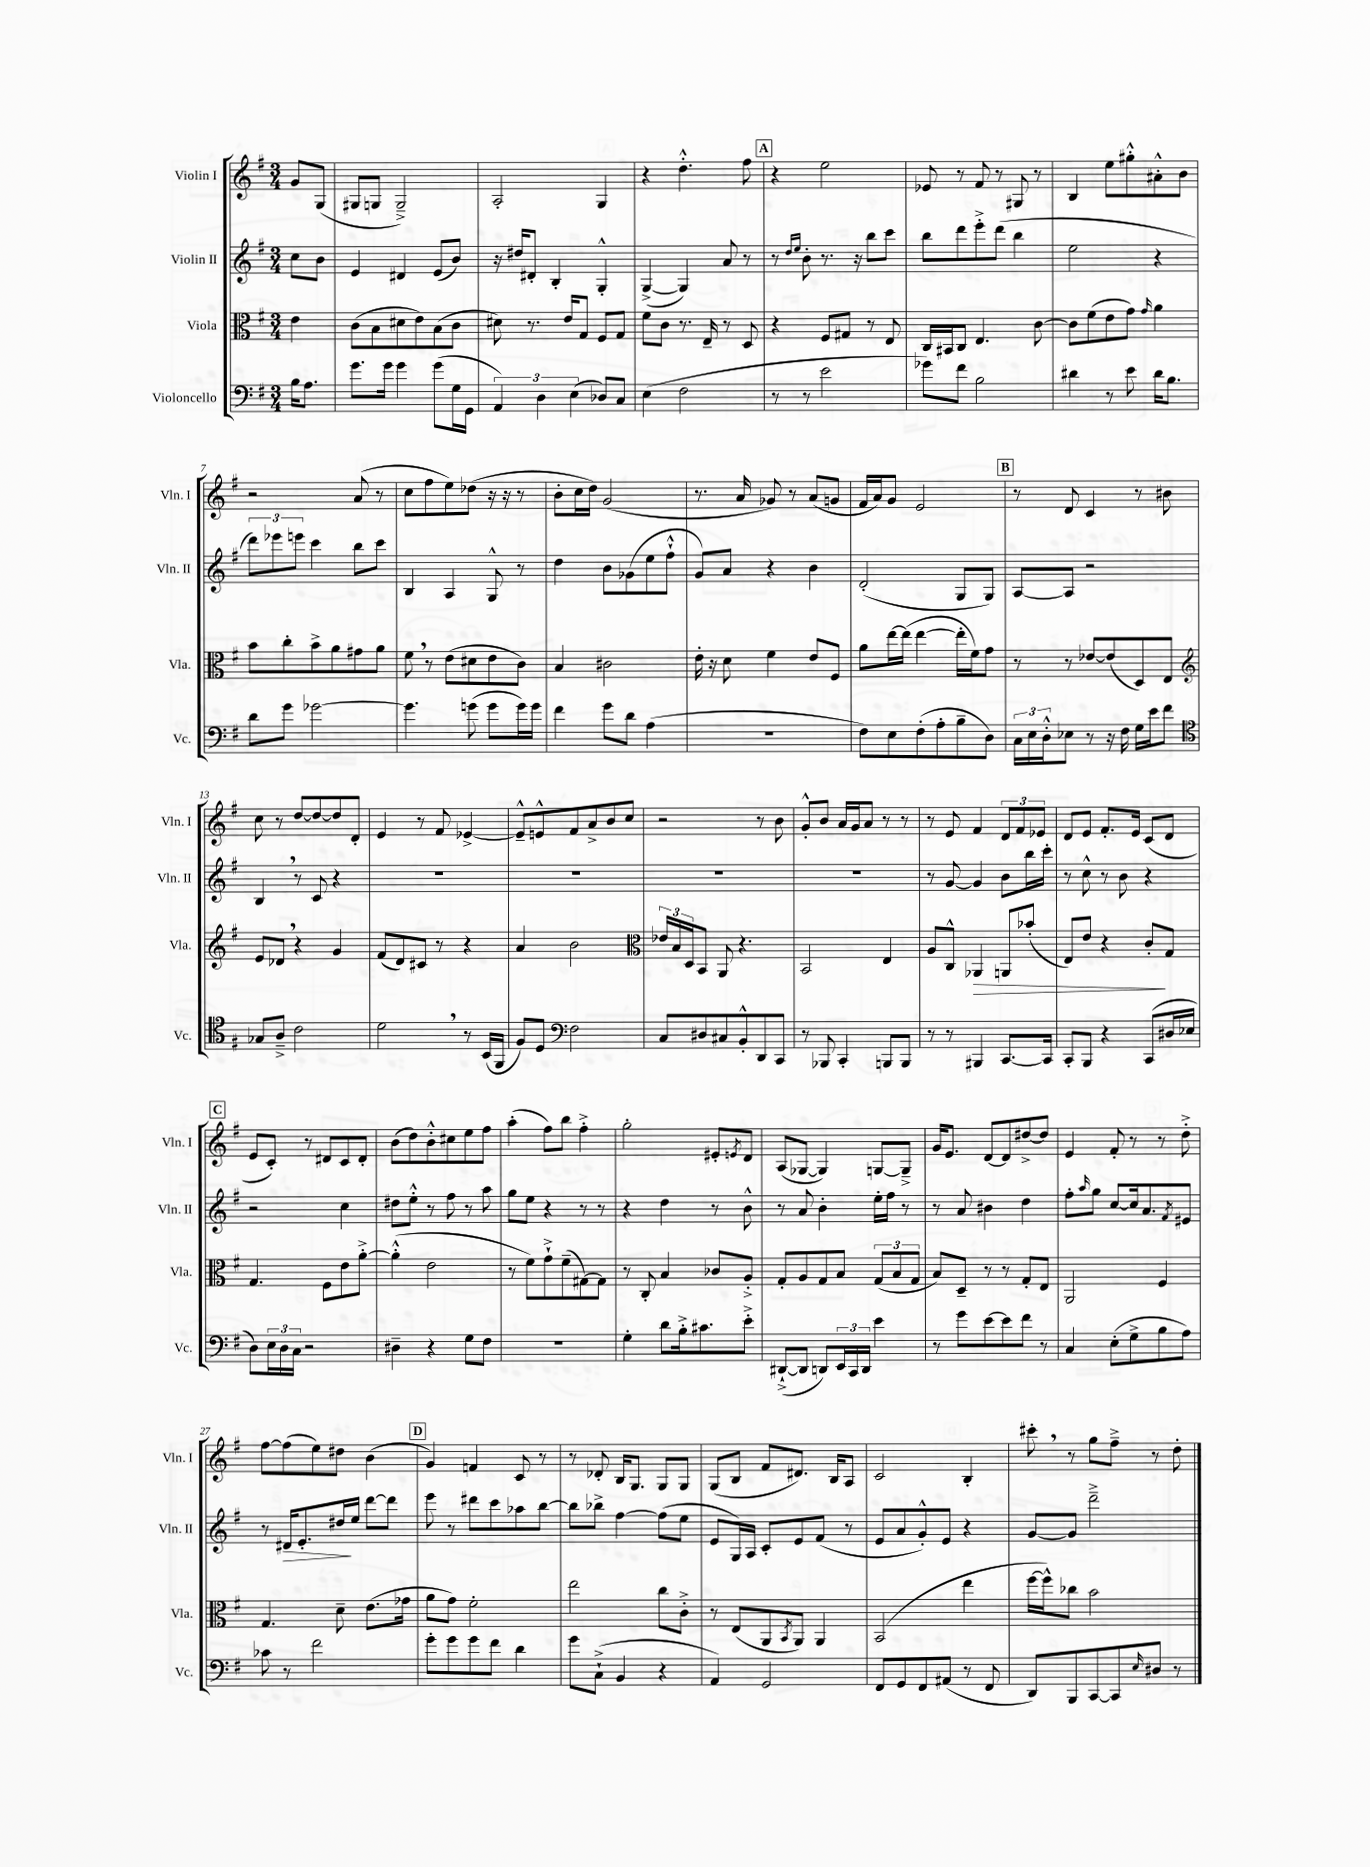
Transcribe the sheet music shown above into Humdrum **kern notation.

**kern	**kern	**dynam	**kern	**dynam	**kern
*part4	*part3	*part3	*part2	*part2	*part1
*staff4	*staff3	*staff3	*staff2	*staff2	*staff1
*I"Violoncello	*I"Viola	*	*I"Violin II	*	*I"Violin I
*I'Vc.	*I'Vla.	*	*I'Vln. II	*	*I'Vln. I
*clefF4	*clefC3	*	*clefG2	*	*clefG2
*k[f#]	*k[f#]	*	*k[f#]	*	*k[f#]
*M3/4	*M3/4	*	*M3/4	*	*M3/4
=	=	=	=	=	=
16B\KL	4e\	.	8cc\L	.	8g/L
8.A\J	.	.	.	.	.
.	.	.	8b\J	.	(8G/J
=1	=1	=1	=1	=1	=1
8.g\L	(8c\L	.	4e/	.	8G#X/L
.	8B\	.	.	.	8Gn/J
16g\Jk	.	.	.	.	.
4g\	8d#X\	.	4d#X/	.	2G~^/)
.	8e\)	.	.	.	.
(8g\L	(8B\	.	(8e/L	.	.
16G\L	8c\J	.	8b/J)	.	.
16GG\JJ	.	.	.	.	.
=2	=2	=2	=2	=2	=2
6AA/)	8d#X\)	.	16r	.	2A'/
.	.	.	16dd#X/KL	.	.
.	8.r	.	8d#X'/J	.	.
6D\	.	.	.	.	.
.	.	.	4B'/	.	.
.	16e/KL	.	.	.	.
(6E\	.	.	.	.	.
.	8G/J	.	.	.	.
8D-X/L)	8F#/L	.	4G'^^/	.	4G/
8C/J	8G/J	.	.	.	.
=3	=3	=3	=3	=3	=3
(4E\	8f#\L	.	([4G^/	.	4r
.	8c\J	.	.	.	.
2F#\	8.r	.	4G/])	.	4.dd'^^\
.	16E~/	.	.	.	.
.	8r	.	8a/	.	.
.	8D/	.	8r	.	8ff#\
!!LO:REH:place=s1:t=A
=4	=4	=4	=4	=4	=4
8r	4r	.	8r	.	4r
.	.	.	16qqdd/LL	.	.
.	.	.	16qqee/JJ	.	.
8r	.	.	8b'\	.	.
2e\	8F#/L	.	8.r	.	2ee\
.	8G#X/J	.	.	.	.
.	.	.	16r	.	.
.	8r	.	8bb\L	.	.
.	8E/	.	8ccc\J	.	.
=5	=5	=5	=5	=5	=5
8g-X\L)	16C/LL	.	8bb\L	.	8e-X/
.	16BB#X/J	.	.	.	.
8f#\J	8C/J	.	8ddd\	.	8r
2B\	4.E/	.	8eee'^\	.	8f#/
.	.	.	(8ddd\J	.	8r
.	.	.	4bb\	.	8G#X/
.	[8c\	.	.	.	8r
=6	=6	=6	=6	=6	=6
4d#X\	8c\L]	.	2ee\	.	4B/
.	(8f#\	.	.	.	.
8r	8e\	.	.	.	8ee\L
8e\	8g\J)	.	.	.	8gg#X'^^\
.	16qqg/	.	.	.	.
16d#\KL	4a\	.	4r	.	8a#X'^^\
8.B\J	.	.	.	.	.
.	.	.	.	.	8b\J
!!LO:LB:g=z
=7	=7	=7	=7	=7	=7
8d\L	8b\L	.	12ddd\L)	.	2r
.	.	.	12eee-X\	.	.
8g\J	8cc'\	.	.	.	.
.	.	.	12eeen\J	.	.
[2g-X\	8b^\	.	4ccc\	.	.
.	8a\	.	.	.	.
.	8g#X\	.	8bb\L	.	(8a/
.	8a\J	.	8ccc\J	.	8r
=8	=8	=8	=8	=8	=8
4.g-\]	8f#,\	.	4B/	.	8cc\L
.	8r	.	.	.	8ff#\
.	(8e\L	.	4A/	.	8ee\)
(8gn\	8d#X\	.	.	.	(8dd-X\J
8g\L	8e\	.	8G^^/	.	16r
.	.	.	.	.	16r
16g\L)	8c\J)	.	8r	.	8r
16g\JJ	.	.	.	.	.
=9	=9	=9	=9	=9	=9
4f#\	4B/	.	4dd\	.	8b'\L
.	.	.	.	.	16cc\L
.	.	.	.	.	16dd\JJ)
8g\L	2c#X\	.	8b\L	.	(2g/
8d\J	.	.	(8g-X\	.	.
(4A\	.	.	8ee\	.	.
.	.	.	8ff#`^^\J	.	.
=10	=10	=10	=10	=10	=10
2.r	16e'\	.	8g/L)	.	8.r
.	16r	.	.	.	.
.	8d\	.	8a/J	.	.
.	.	.	.	.	16a/
.	4f#\	.	4r	.	8g-X/)
.	.	.	.	.	8r
.	8e/L	.	4b\	.	(8a/L
.	8F#/J	.	.	.	8gn/J
=11	=11	=11	=11	=11	=11
8F#\L)	8a\L	.	(2d'/	.	16f#/LL
.	.	.	.	.	16a/J)
8E\	[16ee\L	.	.	.	8g/J
.	(16ee\JJ]	.	.	.	.
(8F#'\	[4ee\	.	.	.	2e/
8A'\	.	.	.	.	.
8B~\	16ee'\LL]	.	8G/L	.	.
.	16f#\J)	.	.	.	.
8D\J)	8g\J	.	8G/J)	.	.
!!LO:REH:place=s1:t=B
=12	=12	=12	=12	=12	=12
24C\LL	8r	.	[8A/L	.	8r
24E\	.	.	.	.	.
24D'^^\J	.	.	.	.	.
8E-X\J	8r	.	8A/J]	.	8d/
8r	[8e-X/L	.	2r	.	4c/
16r	(8e-/]	.	.	.	.
16F#\	.	.	.	.	.
16G\LL	8D/)	.	.	.	8r
16e\J	.	.	.	.	.
8f#\J	8E/J	.	.	.	8b#X\
!!LO:LB:g=z
=13	=13	=13	=13	=13	=13
*clefC4	*clefG2	*	*	*	*
8G-X/L	8e/L	.	4B,/	.	8cc\
8A~^/J	8d-X,/J	.	.	.	8r
2c\	4r	.	8r	.	[8dd/L
.	.	.	8c/	.	8dd/_
.	4g/	.	4r	.	8dd/]
.	.	.	.	.	8d'/J
=14	=14	=14	=14	=14	=14
2d,\	(8f#/L	.	2.r	.	4e/
.	8d/)	.	.	.	.
.	8c#X/J	.	.	.	8r
.	8r	.	.	.	8f#/
8r	4r	.	.	.	[4e-X^/
(16BB/LL	.	.	.	.	.
16FF#/JJ	.	.	.	.	.
=15	=15	=15	=15	=15	=15
8F#/L)	4a/	.	2.r	.	8e-~^^/L]
8D/J	.	.	.	.	8en^^/
*clefF4	*	*	*	*	*
2F#\	2b\	.	.	.	8f#/
.	.	.	.	.	8a^/
.	.	.	.	.	8b/
.	.	.	.	.	8cc/J
=16	=16	=16	=16	=16	=16
*	*clefC3	*	*	*	*
8C/L	24e-X/LL	.	2.r	.	2r
.	24B/	.	.	.	.
.	24D/J	.	.	.	.
8D#X/	8BB/J	.	.	.	.
8C#X/	8AA/	.	.	.	.
8BB'^^/	4.r	.	.	.	.
8DD/	.	.	.	.	8r
8CC/J	.	.	.	.	8b\
=17	=17	=17	=17	=17	=17
8r	2BB/	.	2.r	.	8g'^^/L
8BBB-X/	.	.	.	.	8b/J
4CC'/	.	.	.	.	16a/LL
.	.	.	.	.	16g/J
.	.	.	.	.	8a/J
8BBBn/L	4E/	.	.	.	8r
8BBB/J	.	.	.	.	8r
=18	=18	=18	=18	=18	=18
8r	8A/L	.	8r	.	8r
8r	8C^^/J	.	[8g/	.	8e/
!	!	!LO:HP:b	!	!	!
4BBB#X/	4AA-X/	>	4g/]	.	4f#/
[8.CC/L	8AAn/L	.	8b\L	.	12d/L
.	.	.	.	.	12f#/
.	(8b-X'/J	.	16bb\L	.	.
.	.	.	.	.	12e-X/J
16CC/Jk]	.	.	16ccc'\JJ	.	.
=19	=19	=19	=19	=19	=19
8CC'/L	8E/L)	.	8r	.	8d/L
8BBB/J	8e/J	.	8cc^^\	.	8e/J
4r	4r	.	8r	.	8.f#'/L
.	.	.	8b\	.	.
.	.	.	.	.	16e/Jk
(8CC/L	8c'/L	.	4r	.	(8c/L
16D#X/L	8G/J	]	.	.	8d/J
16E-X/JJ	.	.	.	.	.
!!LO:LB:g=z
!!LO:REH:place=s1:t=C
=20	=20	=20	=20	=20	=20
8D\L)	4.G/	.	2r	.	8e/L
24E\L	.	.	.	.	8c'/J)
24D\	.	.	.	.	.
24C\JJ	.	.	.	.	.
2r	.	.	.	.	8r
.	8F#\L	.	.	.	8d#X/L
.	8e\	.	4cc\	.	8c/
.	[8a'^\J	.	.	.	8d#'/J
=21	=21	=21	=21	=21	=21
4D#X~\	(4a'^^\]	.	8dd#X\L	.	(8b\L
.	.	.	8ee'^^\J	.	8dd\)
4r	2e\	.	8r	.	8b'^^\
.	.	.	8ff#\	.	8cc#X\
8G\L	.	.	8r	.	8ee\
8F#\J	.	.	8aa\	.	8ff#\J
=22	=22	=22	=22	=22	=22
2.r	8r	.	8gg\L	.	(4aa'\
.	8f#\L)	.	8ee\J	.	.
.	8g`^\	.	4r	.	8ff#\L)
.	(8f#~\	.	.	.	8bb\J
.	[8G#X\)	.	8r	.	4ff#'^\
.	8G#\J]	.	8r	.	.
=23	=23	=23	=23	=23	=23
4G'\	8r	.	4r	.	2gg'\
.	8C'/	.	.	.	.
8d\L	4B/	.	4dd\	.	.
16B'^\k	.	.	.	.	.
8.c#X\	.	.	.	.	.
.	8c-X/L	.	8r	.	8e#X'/L
.	.	.	.	.	8qen/
8e'^\J	8A'^/J	.	8b^^\	.	8d/J
=24	=24	=24	=24	=24	=24
([8DD#X`^/L	8G'/L	.	8r	.	(8A/L
8DD#/J]	8A/	.	8a/	.	[8G-X/J
8DDn/L)	8G/	.	4b'\	.	4G-/])
24EE/L	8B/J	.	.	.	.
24CC/	.	.	.	.	.
24DD/JJ	.	.	.	.	.
4e\	(12G/L	.	16ee'\LL	.	[8Gn/L
.	.	.	16ff#\JJ	.	.
.	12B/	.	.	.	.
.	.	.	8r	.	8G~^/J]
.	12G/J	.	.	.	.
=25	=25	=25	=25	=25	=25
8r	8B/L)	.	8r	.	16g/KL
.	.	.	.	.	8.e/J
8g\L	8D~/J	.	8a/	.	.
[8e\	8r	.	4b#X\	.	[8d/L
8e\]	8r	.	.	.	8d/]
8f#\J	8G'/L	.	4dd\	.	[8dd#X^/
8r	8E/J	.	.	.	8dd#/J]
=26	=26	=26	=26	=26	=26
4C/	2AA/	.	8ff#'\L	.	4e/
.	.	.	16qqaa/	.	.
.	.	.	8gg\J	.	.
(8E'\L	.	.	[8cc/L	.	8f#'/
8G^\	.	.	16cc/k]	.	8r
.	.	.	8.a/	.	.
8B\	4F#/	.	.	.	8r
.	.	.	8qf#/	.	.
8A\J)	.	.	8e#X/J	.	8dd'^\
!!LO:LB:g=z
=27	=27	=27	=27	=27	=27
8c-X\	4.G/	.	8r	.	[8ff#\L
!	!	!	!	!LO:HP:b	!
8r	.	.	16d#X/KL	>	(8ff#\]
.	.	.	8.e'/	.	.
2f#\	.	.	.	.	8ee\)
.	8d~\	.	16dd#X/L	.	8dd#X\J
.	.	.	16ee/JJ	]	.
.	(8.e\L	.	[8ddd\L	.	(4b\
.	.	.	8ddd\J]	.	.
.	16g-X\Jk	.	.	.	.
!!LO:REH:place=s1:t=D
=28	=28	=28	=28	=28	=28
8g'\L	8a\L	.	8eee\	.	4g/)
8g\	8g\J)	.	8r	.	.
8g\	2f#'\	.	8ddd#X\L	.	4fn/
8f#\J	.	.	8ccc\	.	.
4d\	.	.	8aa-X\	.	8c/
.	.	.	[8bb\J	.	8r
=29	=29	=29	=29	=29	=29
8g\L	2ee\	.	8bb\L]	.	8r
(8C`^\J	.	.	8bb-X^\J	.	8d-X'/
4BB/	.	.	[4ff#\	.	16B/KL
.	.	.	.	.	8.G/J
4r	8cc\L	.	(8ff#\L]	.	8G/L
.	8c'^\J	.	8ee\J	.	8G/J
=30	=30	=30	=30	=30	=30
4AA/)	8r	.	8e/L	.	(8G/L
.	(8E/L	.	16G/L)	.	8B/J
.	.	.	16A/JJ	.	.
2GG/	8AA/	.	8c'/L	.	8f#/L
.	8qBB/	.	.	.	.
.	8AA/J)	.	8e/	.	8.d#X/J)
.	4AA/	.	(8f#/J	.	.
.	.	.	.	.	16B/KL
.	.	.	8r	.	8A/J
=31	=31	=31	=31	=31	=31
8FF#/L	(2BB/	.	8e/L	.	2c/
8GG/	.	.	8a/	.	.
8FF#/	.	.	8g'^^/)	.	.
(8AA#X/J	.	.	8e/J	.	.
8r	4ee\	.	4r	.	4B'/
8FF#/	.	.	.	.	.
=32	=32	=32	=32	=32	=32
8DD/L)	[16ff#\LL	.	[8g/L	.	8ccc#X',\
.	16ff#^^\J])	.	.	.	.
8BBB/	8cc-X\J	.	8g/J]	.	8r
[8CC/	2b\	.	2ddd~^\	.	8gg\L
8CC/]	.	.	.	.	8ff#~^\J
16qqE/	.	.	.	.	.
8D#X/J	.	.	.	.	8r
8r	.	.	.	.	8dd'\
==	==	==	==	==	==
*-	*-	*-	*-	*-	*-
